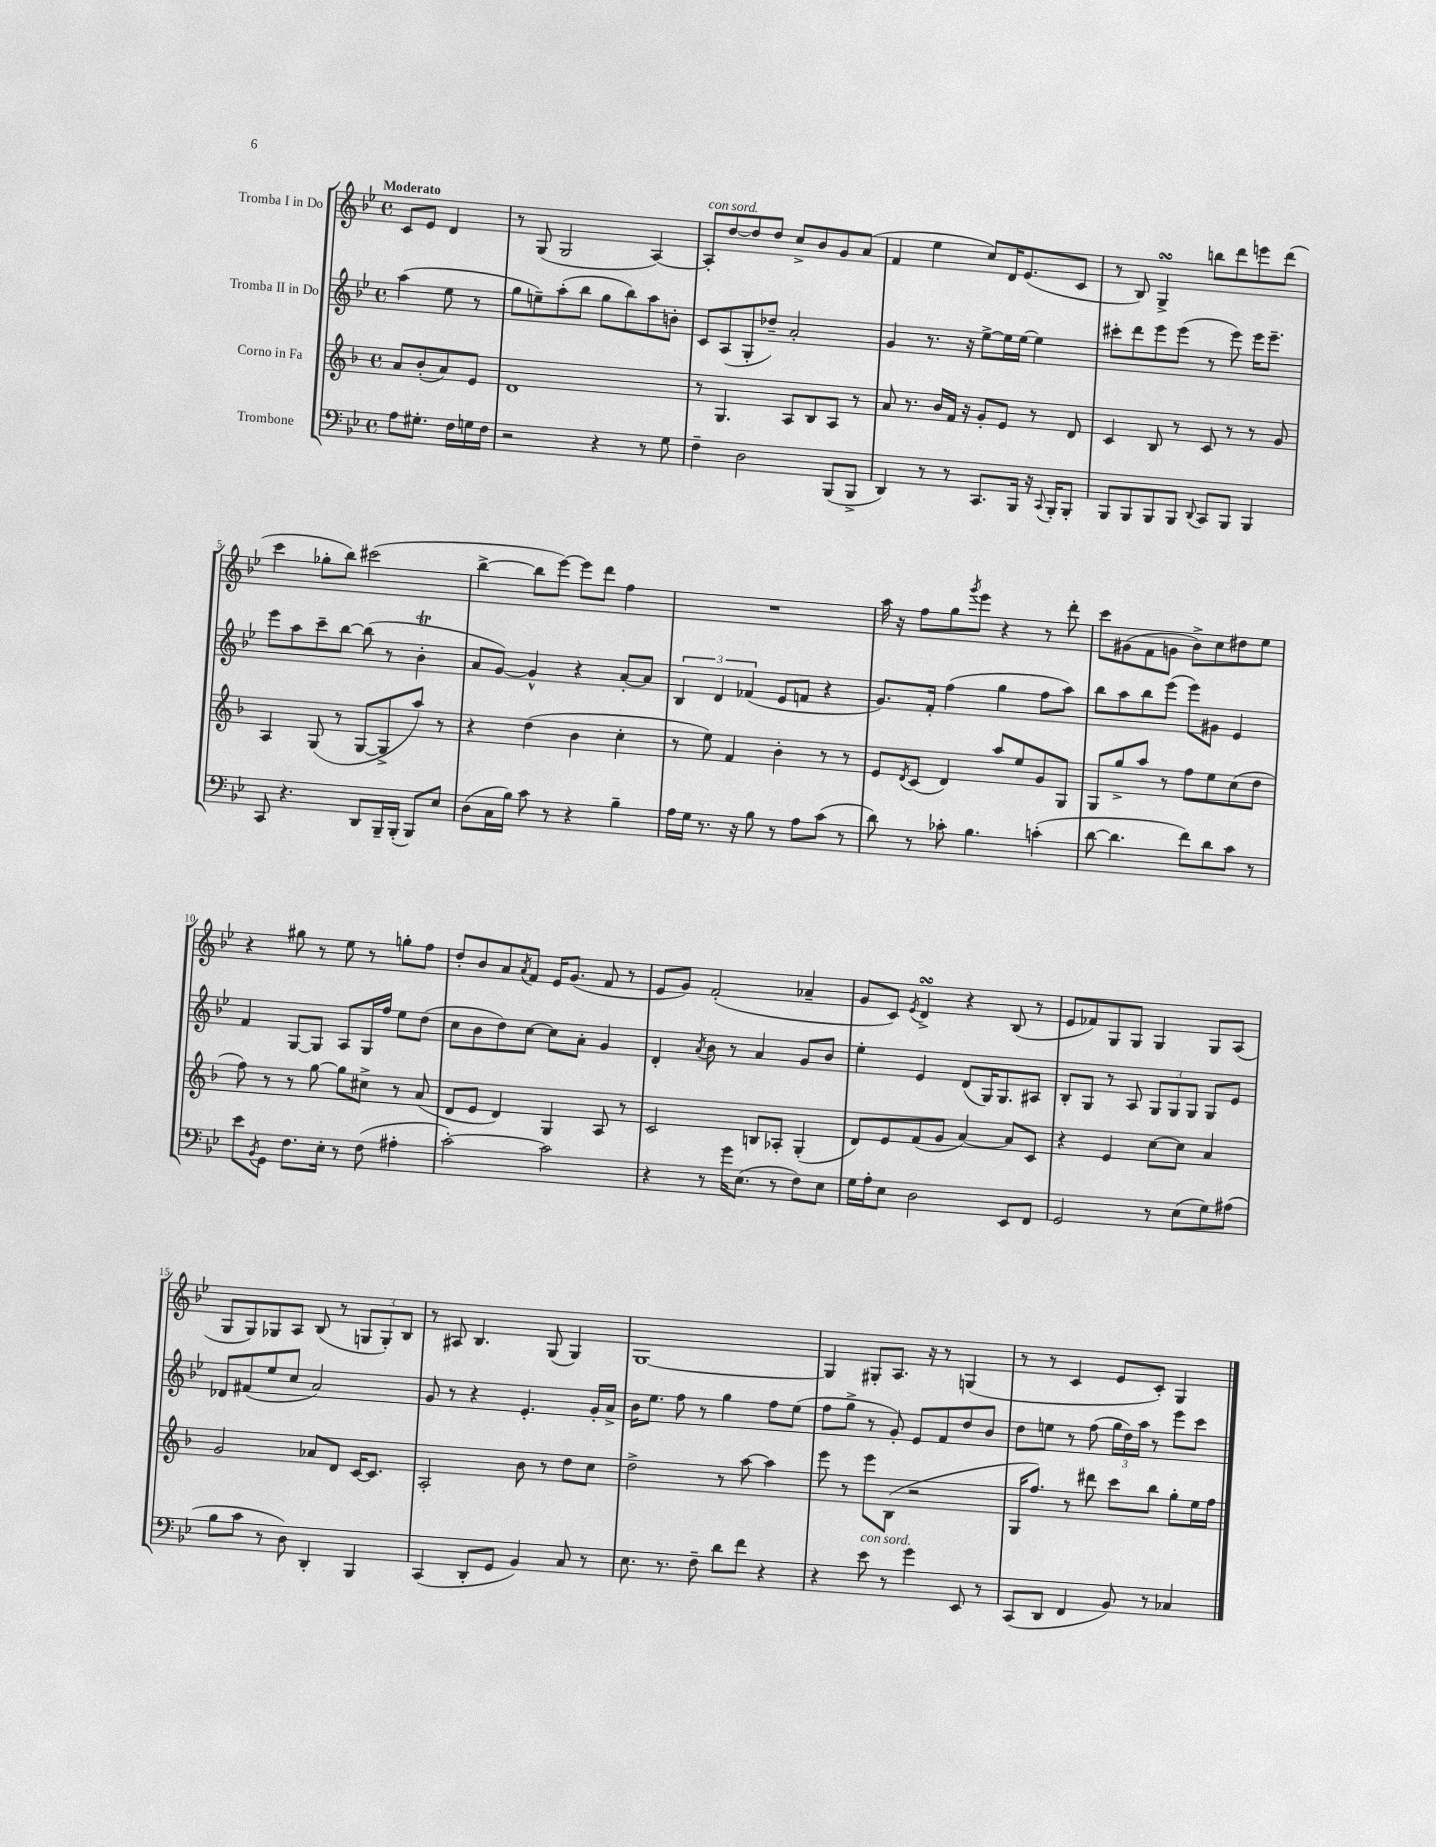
<<
\new StaffGroup <<
\new Staff = "s0" \with { instrumentName = "Tromba I in Do" } {
    \clef treble \key bes \major \defaultTimeSignature \time 4/4 \partial 2 \tempo "Moderato"
    c'8 ees'8 d'4 |
    r8 g8( g2 a4~) |
    a8-.^\markup { \italic "con sord." } d''8~ d''8 d''8 c''8-> bes'8 g'8 a'8( |
    f'4 ees''4 c''8) d'16 ees'8.( c'8 |
    r8 bes8) g4->\turn b''8 d'''8 e'''8 d'''8( |
    c'''4 ges''8-. bes''8) cis'''2( |
    bes''4~-> bes''8 ees'''8~) ees'''8 d'''8 f''4 |
    R1 |
    a''16 r16 f''8 g''8 \acciaccatura { g'''8 } ees'''8 r4 r8 d'''8-. |
    c'''8 gis'8( f'8 g'8 bes'8->) c''8 dis''8 ees''8 |
    r4 gis''8 r8 ees''8 r8 g''8-. f''8 |
    d''8-. bes'8 a'8 \acciaccatura { a'8 } f'8 ees'16 g'8.( f'8 r8 |
    ees'8 g'8) f'2-.( aes'4-- |
    g'8 c'8) \acciaccatura { ees'8 } d'4->\turn r4 bes8( r8 |
    ees'8 fes'8) g8 g8 g4 g8 a8( |
    g8 g8) ges8 a8 bes8( r8 \tuplet 3/2 { g8 g8-.) bes8 } |
    r8 ais8 bes4. g8( g4) |
    g1~ |
    g4 gis8-. a8. r16 r8 g4( |
    r8 r8 c'4 ees'8 c'8-.) g4 \bar "|." |
}
\new Staff = "s1" \with { instrumentName = "Tromba II in Do" } {
    \clef treble \key bes \major \defaultTimeSignature \time 4/4 \partial 2
    a''4( ees''8 r8 |
    g''8 e''8--) a''8-.( bes''8 g''8 bes''8) a''8 b'8-. |
    c'8 a8( g8-. des''8--) a'2-. |
    g'4 r8. r16 ees''8~-> ees''16 ees''16~ ees''4 |
    cis'''8-. d'''8 ees'''8 ees'''8( r8 ees'''8) ees'''16 ees'''8.-- |
    ees'''8 a''8 c'''8-- bes''8~ bes''8( r8 bes'4-.\trill |
    a'8 g'8~) g'4-^ r4 a'8~-. a'8 |
    \tuplet 3/2 { bes4 d'4 fes'4( } ees'8 f'8 r4 |
    g'8.) f'16-. f''4( g''4 f''8 a''8) |
    bes''8 a''8 bes''8 ees'''8( ees'''8) gis'8 ees'4 |
    f'4 g8~ g8 a8 g16 f''16 ees''8 d''8( |
    c''8 bes'8 d''8) c''8~ c''8 a'8-. g'4 |
    d'4-. \acciaccatura { a'8 } bes'8 r8 a'4 g'8 bes'8 |
    ees''4-. ees'4 d'8( g16) g8. ais8 |
    bes8-. g8 r8 a8 \tuplet 3/2 { g8 g8 g8 } g8 ees'8 |
    des'8 fis'8( ees''8 c''8 a'2) |
    g'8 r8 r4 ees'4.-. g'16-. a'16-> |
    bes'16 ees''8. f''8 r8 g''4 f''8 ees''8( |
    f''8 g''8-> r8 g'8-.) ees'8 f'8 d''8 bes'8 |
    d''8 e''8 r8 f''8( \tuplet 3/2 { g''16 d''16) a''16 } r8 ees'''8 c'''8 \bar "|." |
}
\new Staff = "s2" \with { instrumentName = "Corno in Fa" } {
    \clef treble \key f \major \defaultTimeSignature \time 4/4 \partial 2
    a'8 bes'8-.( a'8) e'8 |
    d'1 |
    r8 g4. a8 bes8 a8 r8 |
    a'8 r8. bes'16 f'16 r16 g'8-. e'8 r8 d'8 |
    c'4 bes8 r8 c'8 r8 r8 g'8 |
    a4 g8( r8 g8~ g8-> a''8) r8 |
    r4 d''4( bes'4 c''4-. |
    r8 e''8) f'4 bes'4-. r8 r8 |
    e'8 \acciaccatura { d'8 } c'8( d'4) a''8 e''8 g'8 g8 |
    g8 g''8-> a''8 r8 f''8 e''8 c''8( d''8 |
    f''8) r8 r8 g''8~ g''8 cis''8-> r8 a'8( |
    d'8 e'8 d'4) g4 a8 r8 |
    c'2 b8 aes8-. g4-.( |
    d'8) e'8 f'8( g'8 a'4~) a'8 c'8 |
    r4 e'4 c''8~ c''8 a'4 |
    g'2 aes'8 d'8 c'16~ c'8. |
    a2-. bes'8 r8 d''8 c''8 |
    d''2-> r8 a''8~ a''4 |
    e'''8 r8 e'''8 bes8( r2 |
    g16 f''8.) r8 dis'''8 c'''8 bes''8 g''8-. e''16 f''16 \bar "|." |
}
\new Staff = "s3" \with { instrumentName = "Trombone" } {
    \clef bass \key bes \major \defaultTimeSignature \time 4/4 \partial 2
    a8 gis8.-. f16 g16 f16 |
    r2 r4 r8 g8 |
    f4-- d2 bes,,8( bes,,8-> |
    d,4) r8 r8 c,8. bes,,16 r16 \appoggiatura { c,8 } bes,,16-. bes,,8-. |
    bes,,8 bes,,8 bes,,8 bes,,8 \appoggiatura { d,8 } c,8 bes,,8 bes,,4 |
    c,8 r4. d,8 bes,,16-- bes,,16-.( bes,,8) ees8 |
    d8( c16 bes16) c'8 r8 r4 bes4-- |
    a16 g16 r8. r16 bes8 r8 a8 c'8( r8 |
    d'8) r8 ces'8-. bes4. c'4-.( |
    d'8~ d'4. f'8) d'8 c'8 r8 |
    ees'8 \acciaccatura { bes,8 } g,8 f8. ees16-. r8 f8( ais4-. |
    c'2~-.) c'2 |
    r4 r8 g'16 ees8.( r8 f8) ees8 |
    g16 a16-. ees8 d2 ees,8 f,8 |
    g,2 r8 ees8( g8) ais8( |
    bes8 c'8 r8 d8) d,4-. bes,,4 |
    c,4( d,8-. g,8 bes,4) c8 r8 |
    ees8. r8. f8-- d'8 f'8 r4 |
    r4 ees'8^\markup { \italic "con sord." } r8 g'4 ees,8 r8 |
    c,8( d,8 f,4 bes,8) r8 ces4 \bar "|." |
}
>>
>>
